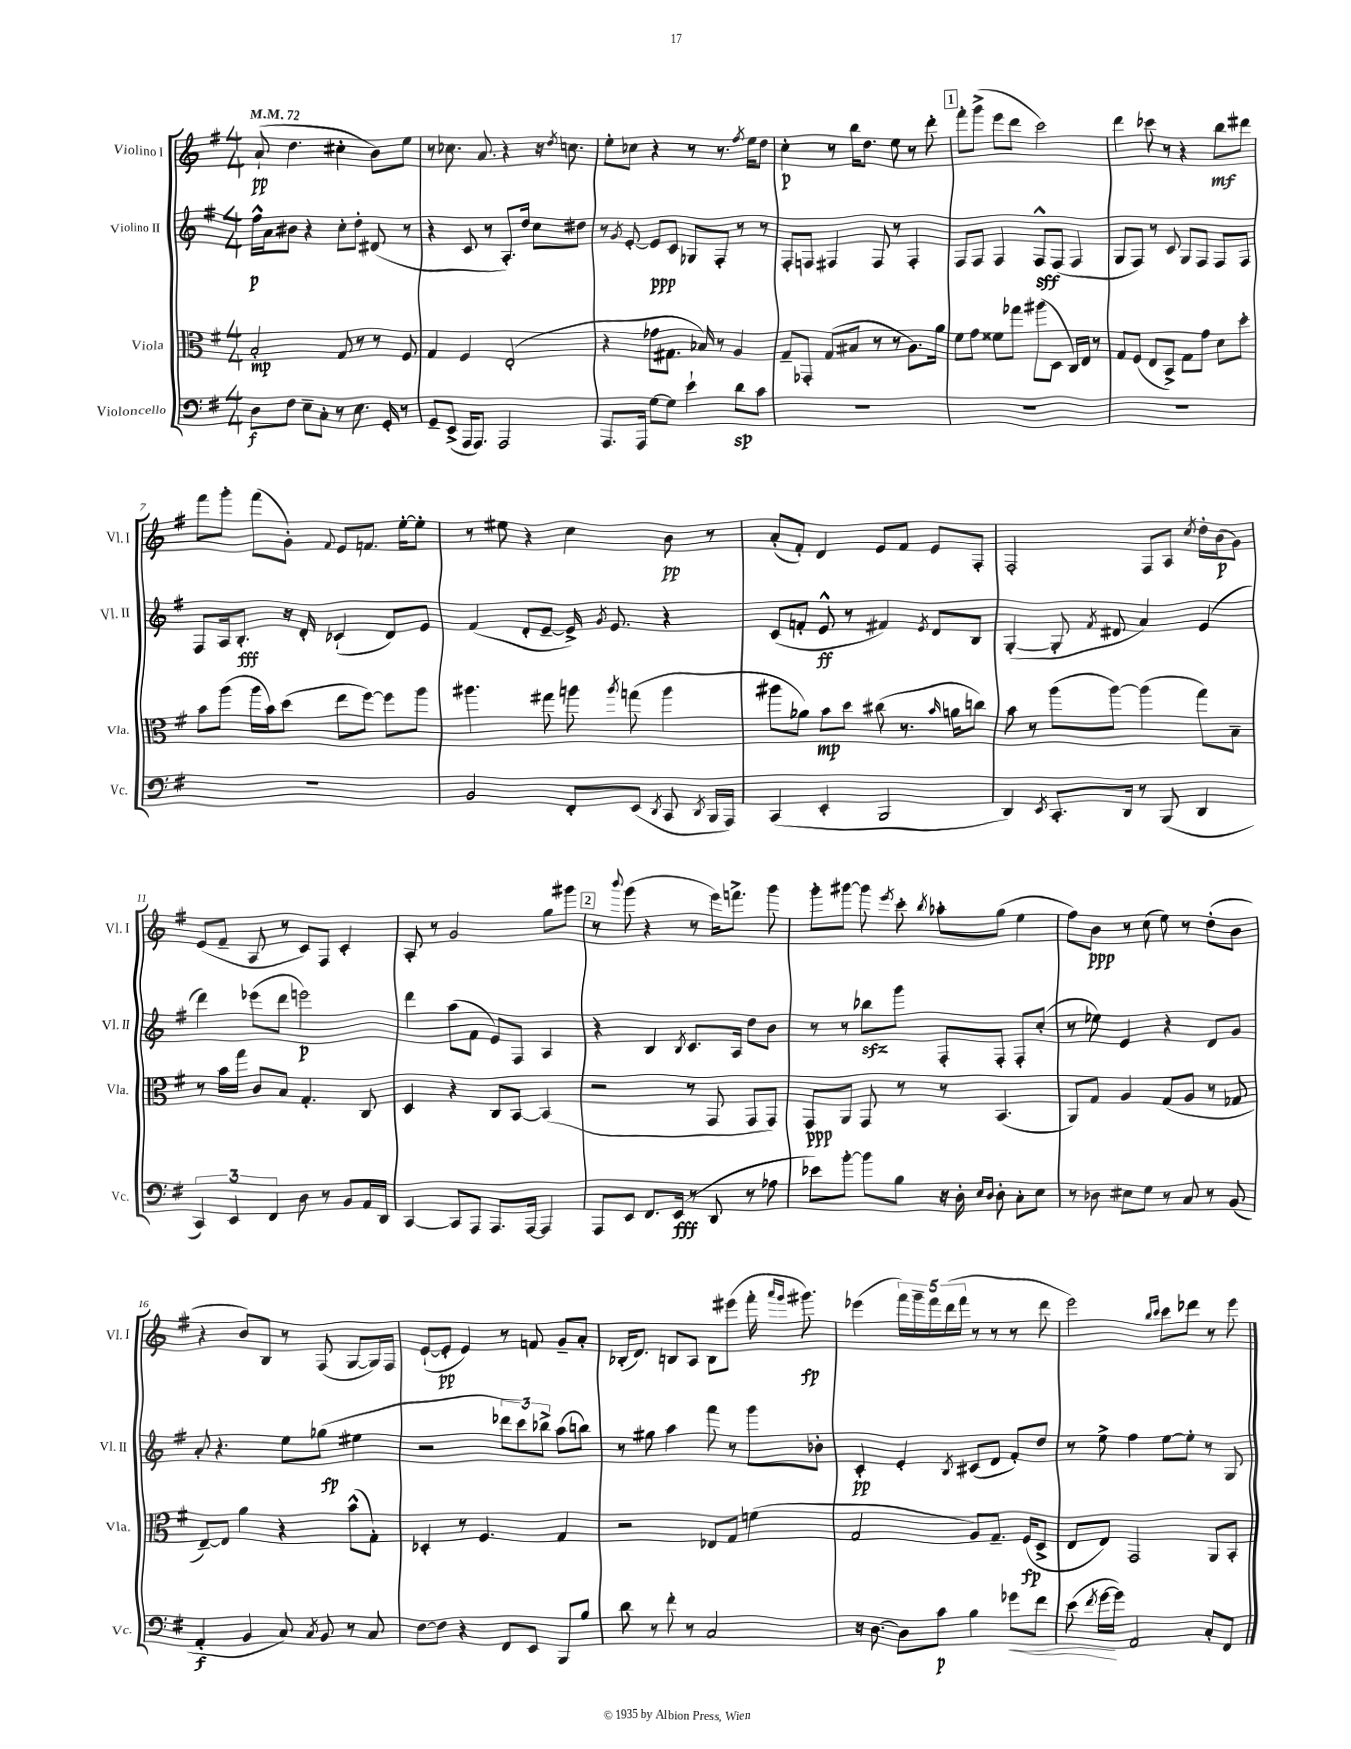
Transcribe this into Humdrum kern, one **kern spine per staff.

**kern	**kern	**kern	**kern
*staff4	*staff3	*staff2	*staff1
*clefF4	*clefC3	*clefG2	*clefG2
*k[f#]	*k[f#]	*k[f#]	*k[f#]
*M4/4	*M4/4	*M4/4	*M4/4
*MM72	*MM72	*MM72	*MM72
8D\L	2B'/	16ff#^^\LL	(8a`/
.	.	16a\J	.
8F#\J	.	8b#\J	4.dd\
8E~\L	.	4r	.
8C'\J	.	.	.
8r	8G/	8cc'\L	4cc#'\
8.E\	8r	8dd'\J	.
.	8r	(8d#/	8b\L)
16GG'/	.	.	.
8r	8F#/	8r	8ee\J
=	=	=	=
8GG~/L	4G/	4r	8r
(8EE^/J	.	.	8.cc-\
16AAA/LK	4F#/	8c/	.
8.AAA/J)	.	.	8.a/
.	.	8r	.
2AAA/	(2E'/	8.A'/L)	4r
.	.	16dd/Jk	.
.	.	8cc\L	16r
.	.	.	8qdd/
.	.	.	8.cc\
.	.	8dd#\J	.
=	=	=	=
8.AAA/L	4r	8r	8ee'\L
.	.	8qg/	.
.	.	[8e'/	8cc-\J
16AAA/Jk	.	.	.
[8G\L	8g-\L	8e/]L	4r
8G\]J	8.G#\J	8c/J	.
4e`\	.	8G-/L	8r
.	16B-/)	.	.
.	8r	8F#'/J	8.r
8d\L	4A/	8r	.
.	.	.	8qff#/
.	.	.	16ee\LK
8c\J	.	8r	8dd\J
=	=	=	=
1r	8G~/L	8F#'/L	4cc'\
.	8GG-'/J	8F/J	.
.	(8G/L	4F#/	8r
.	8B#/J	.	16bb\LK
.	.	.	8.dd\J
.	8r	8F#/	.
.	8r	8r	8ee\
.	8.A\L)	4F#'/	8r
.	.	.	8ddd'\
.	16a\Jk	.	.
=	=	=	=
1r	8f#\L	8F#/L	8fff#'\L
.	8g\J	8F#/J	(8ggg^\J
.	8f##\L	4F#/	8eee\L
.	8gg-\J	.	8ddd\J
.	(8aa#\L	8F#^^/L	2ccc\)
.	8D\J	(8F#/J	.
.	16C/LL)	4F#/	.
.	16E/JJ	.	.
.	8r	.	.
=	=	=	=
1r	8G/L	8G/L	4ddd\
.	(8F#/J	8F#/J)	.
.	8E/L	8r	8ccc-\
.	8BB^/J)	8c/	8r
.	8G\L	8G/L	4r
.	8g\J	8F#/J	.
.	8d\L	8F#/L	8bb\L
.	8dd'\J	8F#/J	8ddd#\J
=	=	=	=
1r	8b\L	8F#/L	8fff#\L
.	(8aa\J	16A/k	8ggg'\J
.	.	8.B'/J	.
.	16aa\LL	.	(8fff#\L
.	16b\J)	.	.
.	(8dd\J	16r	8g'\J)
.	.	16d'/	.
.	.	.	8qqf#/
.	8ee\L	(4c-`/	8e/L
.	[8ff#\J)	.	8.f/J
.	8ff#\]L	8d/L)	.
.	.	.	[16ee'\LK
.	8aa\J	8e/J	8ee'\]J
=	=	=	=
2BB/	4.aa#\	(4f#/	8r
.	.	.	8ee#\
.	.	8d'/L	4r
.	8gg#\	[8e~/J	.
8FF#'/L	8aa\	16e^/])	4cc\
.	.	8qg/	.
.	.	8.e/	.
.	8qaa/	.	.
(8EE/J	(8gg\	.	.
8qDD/	.	.	.
8CC/	4aa\	4r	8b\
8qDD/	.	.	.
16BBB/LL	.	.	8r
16AAA/JJ)	.	.	.
=	=	=	=
(4CC/	8aa#\L	(8c/L	(8a'/L
.	8a-\J)	8f'/J	8f#'/J)
4EE'/	8b\L	8e^^/	4d/
.	8dd\J	8r	.
2BBB/	(8cc#\	4f#/)	8e/L
.	8.r	.	8f#/J
.	.	8qe/	.
.	.	8d/L	8e/L
.	16qqb/	.	.
.	16a\LK	.	.
.	8cc\J)	8B/J	8F#'/J
=	=	=	=
4DD/)	8b\	([4G'/	2F#'/
.	8r	.	.
8qEE/	.	.	.
8.CC'/L	(8aa\L	8G'/]	.
.	.	8qf#/	.
.	[8aa\J)	8d#/	.
16DD/Jk	.	.	.
8r	(4aa\]	4a/)	8F#/L
(8BBB/	.	.	8A/J
.	.	.	8qcc/
4DD/	8gg\L)	(4e/	16dd'\LL
.	.	.	(16b\J
.	8B~\J	.	8g\J)
=	=	=	=
6CC/)	8r	4ddd\)	(8e/L
.	16b\LL	.	8f#~/J
6EE/	.	.	.
.	16gg\JJ	.	.
.	8c/L	(8eee-\L	8A/
6FF#/	.	.	.
.	8B/J	8ddd\J	8r
8D\	4.G'/	2eee\)	8c/L)
8r	.	.	8F#/J
8BB/L	.	.	4c'/
16AA/L	8C/	.	.
16DD/JJ	.	.	.
=	=	=	=
[4CC/	4D/	4ddd\	8A'/
.	.	.	8r
8CC/]L	4r	(8aa\L	2g/
8AAA/J	.	8f#\J	.
8.AAA/L	8C/L	8e/L)	.
.	[8BB/J	8F#/J	.
[16AAA/Jk	.	.	.
4AAA/]	(4BB/]	4A/	8gg\L
.	.	.	8ggg#\J
=	=	=	=
8AAA/L	2r	4r	8r
.	.	.	8qqbbb/
8EE/J	.	.	(8ggg\
8.FF#/L	.	4B/	4r
(16EE/Jk	.	.	.
.	.	8qB/	.
8r	8r	8.c/L	8r
8DD/	8GG/	.	16eee\LK)
.	.	16A/Jk	8.fff^\J
8r	8GG/L	8dd\L	.
8A-\	8GG/J)	8b\J	8ggg\
=	=	=	=
8e-\L)	8GG/L	8r	8ggg'\L
[8b'\J	8AA/J	8r	[8ggg#\J
8b\]L	8GG/	8bb-\L	8ggg#\]
.	.	.	8qeee/
8B\J	8r	8ggg\J	8ccc'\
.	.	.	8qbb/
16r	8r	8F#'/L	8aa-'\L
16D'\	.	.	.
16qqE/LL	.	.	.
16qqD/JJ	.	.	.
8D'\	(4.BB/	8F#'/J	(8gg\J
8C'\L	.	8F#'/L	4ee\
8E\J	.	(8cc'/J	.
=	=	=	=
8r	8AA/L)	8r	8ff#\L)
8D-\	8G/J	8ee-\)	8b\J
8E#\L	4A/	4e/	8r
8G\J	.	.	(8cc\
8r	(8G/L	4r	8ee\)
8C/	8A/J	.	8r
8r	8r	8d/L	(8dd'\L
(8BB/	8G-/	8g/J	8b\J
=	=	=	=
4AA'/	[8E~/L)	8a'/	4r
.	8E/]J	4.r	.
4BB/	4a\	.	8b/L)
.	.	.	8B/J
8C/)	4r	8ee\L	8r
8qC/	.	.	.
8BB/	.	(8gg-\J	(8F#/
8r	(8b^^\L	4ee#\	[8G/L
8C/	8G'\J)	.	16G/]L)
.	.	.	16F#/JJ
=	=	=	=
[8F#\L	4D-'/	2r	([8e`/L
8F#\]J	.	.	8e'/]J
4r	8r	.	4e/)
.	4.F#/	.	.
8FF#/L	.	12ddd-\L	8r
.	.	12ccc\)	.
8EE/J	.	.	8f/
.	.	12bb-^\J	.
8BBB/L	4G/	(8aa\L	8g~/L
8B/J	.	8bb\J)	8a'/J
=	=	=	=
8d\	2r	8r	(16B-'/LK
.	.	.	8.d/J)
8r	.	8gg#\	.
8f#'\	.	4aa\	8B/L
8r	.	.	8A/J
2C/	8E-/L	8fff#\	8B\L
.	8G/J	8r	(8eee#\J
.	(4f\	8ggg\L	16fff#'\
.	.	.	16qqaaa/LL
.	.	.	16qqggg/JJ
.	.	.	8.ggg#\)
.	.	8b-'\J	.
=	=	=	=
16r	2G/	4c'/	(4eee-\
[8.D\	.	.	.
8D\]L	.	4e'/	20fff#\LL)
.	.	.	20ggg~\
.	.	.	20fff#\
8c\J	.	.	.
.	.	.	(20ddd\
.	.	.	20fff#\JJ
.	.	8qB/	.
4B\	8A/L)	(8c#/L	8r
.	8.G~/J	8d/J	8r
8g-\L	.	8f#'/L)	8r
.	(16F#/LK	.	.
8f#\J	8D^/J	8dd/J	8ddd\
=	=	=	=
(8e\	8E/L	8r	2eee\)
8qf#/	.	.	.
[16g\LL	8E/J)	8ee^\	.
16g\]JJ)	.	.	.
2AA/	2GG/	4ff#\	.
.	.	.	16qqbb/LL
.	.	.	16qqccc/JJ
.	.	[8ee\L	8ccc\L
.	.	8ee'\]J	8ddd-\J
8C'/L	8AA/L	8r	8r
8FF#/J	8BB'/J	8G/	8eee\
==	==	==	==
*-	*-	*-	*-
